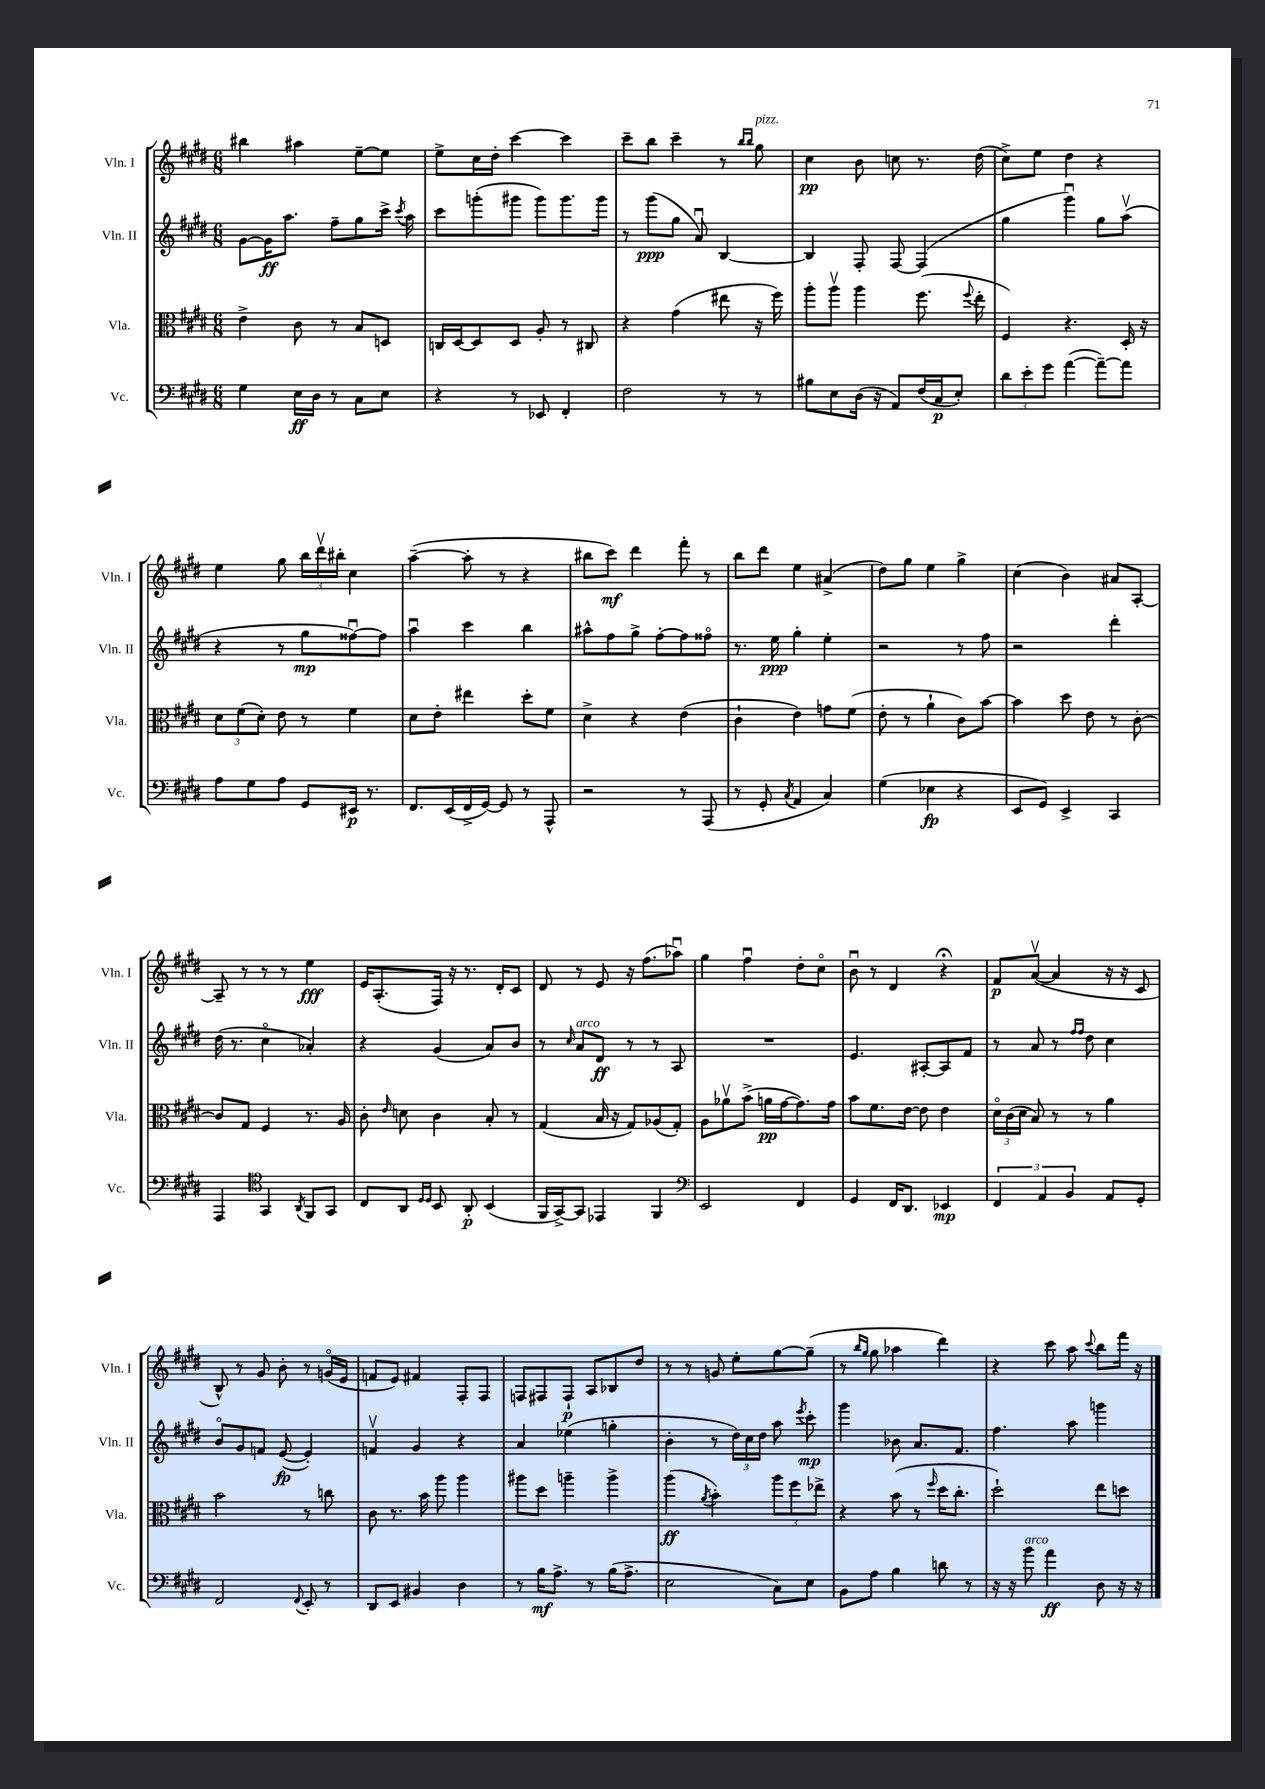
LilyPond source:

<<
\new StaffGroup <<
\new Staff = "s0" \with { instrumentName = "Vln. I" shortInstrumentName = "Vln. I" } {
    \clef treble \key e \major \numericTimeSignature \time 6/8
    \autoBeamOff bis''4 ais''4 e''8[~-- e''8] |
    e''8[-> cis''16 dis''16]-. cis'''4~ cis'''4 |
    cis'''8[-- b''8] cis'''4-- r8 \grace { b''16[ b''16] } gis''8^\markup { \italic "pizz." } |
    cis''4\pp b'8 c''8 r8. dis''16( |
    cis''8[->) e''8] dis''4 r4 |
    e''4 gis''8 \tuplet 3/2 { b''16[ dis'''16\upbow bis''16]-. } cis''4 |
    a''4~--( a''8-. r8 r4 |
    bis''8[ cis'''8]\mf) dis'''4 fis'''8-. r8 |
    b''8[ dis'''8] e''4 ais'4->( |
    dis''8[) gis''8] e''4 gis''4-> |
    cis''4( b'4) ais'8[ a8]~-. |
    a8-- r8 r8 r8 e''4\fff |
    e'16[ a8.-.( fis16]) r16 r8. dis'16[-. cis'8] |
    dis'8 r8 e'8 r16 fis''8.[( aes''8]\downbow) |
    gis''4 fis''4\downbow dis''8[-. cis''8]\flageolet |
    b'8\downbow r8 dis'4 r4\fermata |
    fis'8[\p a'8]~\upbow( a'4 r16 r16 cis'8 |
    b8-^) r8 gis'8 b'8-. r8 g'16[\flageolet( e'16] |
    f'8[ e'8]) fis'4 fis8[-. fis8] |
    f8[ fis8 fis8]-!\p a8[ bes8 dis''8] |
    r8 r8 g'8 e''8[-. gis''8~ gis''8]--( |
    r8 \grace { b''16[ gis''16] } gis''8 aes''4 dis'''4) |
    r4 cis'''8 a''8 \appoggiatura { cis'''8 } b''8[ fis'''16] r16 \bar "|." |
}
\new Staff = "s1" \with { instrumentName = "Vln. II" shortInstrumentName = "Vln. II" } {
    \clef treble \key e \major \numericTimeSignature \time 6/8
    \autoBeamOff gis'8[~ gis'16\ff a''8.] fis''8[-- gis''8 cis'''16]-> \acciaccatura { cis'''8 } a''16 |
    cis'''8[ g'''8-.( gis'''8] gis'''8[) gis'''8. gis'''16] |
    r8 gis'''8[\ppp( gis''8] a'8\downbow) b4~ |
    b4 fis8-. fis8~ fis4( |
    gis''4 gis'''4\downbow) gis''8[ a''8]\upbow( |
    r4 r8 gis''8[\mp fisis''8~\downbow) fisis''8] |
    a''4\downbow cis'''4 b''4 |
    ais''8[-^ fis''8 gis''8]-> fis''8[~-. fis''8 fisis''8]\flageolet |
    r8. e''16\ppp gis''4-. e''4-. |
    r2 r8 fis''8 |
    r2 dis'''4-. |
    dis''16( r8. cis''4\flageolet aes'4-.) |
    r4 gis'4( a'8[) b'8] |
    r8 \grace { cis''16 } a'8[^\markup { \italic "arco" } dis'8]\ff r8 r8 a8 |
    R2. |
    e'4. ais8[~-. ais8 fis'8] |
    r8 a'8 r8 \grace { fis''16[ fis''16] } dis''8 cis''4 |
    b'8[\flageolet gis'8 f'8] e'8~\fp( e'4-.) |
    f'4\upbow gis'4 r4 |
    a'4 ees''4( g''4-. |
    b'4-. r8 \tuplet 3/2 { dis''16[) cis''16 dis''16] } a''8 \acciaccatura { e'''8 } cis'''8-.\mp |
    gis'''4 bes'8 a'8.[ fis'8.] |
    fis''4. a''8 g'''4 \bar "|." |
}
\new Staff = "s2" \with { instrumentName = "Vla." shortInstrumentName = "Vla." } {
    \clef alto \key e \major \numericTimeSignature \time 6/8
    \autoBeamOff e'4-> cis'8 r8 b8[ d8] |
    c16[ dis16~ dis8 dis8] a8-. r8 cis8 |
    r4 gis'4( eis''8 r16 fis''16) |
    a''8[-. a''8]\upbow a''4 fis''8.( \appoggiatura { fis''8 } e''16-. |
    fis4) r4. dis16-. r16 |
    \tuplet 3/2 { dis'8[ fis'8( dis'8]-.) } e'8 r8 fis'4 |
    dis'8[ e'8]-. eis''4 dis''8[-. fis'8] |
    dis'4-> r4 e'4( |
    cis'4-! e'4) g'8[ fis'8]( |
    e'8-. r8 a'4-! cis'8[) b'8]~ |
    b'4 dis''8 e'8 r8 cis'8~-. |
    cis'8[ gis8] fis4 r8. a16 |
    cis'8-. \grace { e'16 } d'8 cis'4 b8-. r8 |
    gis4( b16 r16 gis8[) aes8( gis8]-.) |
    a8[ aes'8\upbow b'8]->( a'16[\pp gis'16~ gis'8.) gis'16] |
    b'8[ fis'8. e'16]~ e'8 e'4 |
    \tuplet 3/2 { dis'16[\flageolet cis'16( dis'16] } b8) r8 r8 a'4 |
    b'2 r8 c''8 |
    cis'8 r8. b'16 a''8 a''4 |
    ais''8[ dis''8] a''4-- a''4-> |
    a''4\ff( \acciaccatura { a'8 } b'4-.) \tuplet 3/2 { a''8[ fis''8 ees''8]-> } |
    r4 b'8( r8 \grace { fis''16 } dis''16[ cis''8.]-. |
    dis''2-!) e''8[ d''8] \bar "|." |
}
\new Staff = "s3" \with { instrumentName = "Vc." shortInstrumentName = "Vc." } {
    \clef bass \key e \major \numericTimeSignature \time 6/8
    \autoBeamOff gis4 e16[\ff dis16] r8 cis8[ e8] |
    r4 r8 ees,8 fis,4-. |
    fis2 r8 r8 |
    bis8[ e8 dis16]( r16 a,8[) fis16( cis16\p e8]-.) |
    \tuplet 3/2 { dis'8[ e'8-. gis'8] } a'4~( a'8[~--) a'8] |
    a8[ gis8 a8] gis,8[ eis,16]\p r8. |
    fis,8.[ e,16( fis,16-> gis,16]~) gis,8 r8 a,,8-^ |
    r2 r8 a,,8( |
    r8 gis,8-. \acciaccatura { cis8 } a,4 cis4) |
    gis4( ees4\fp r4 |
    e,8[ gis,8]) e,4-> cis,4 |
    a,,4 \clef tenor gis,4 \acciaccatura { a,8 } fis,8[ gis,8] |
    cis8[ a,8] \grace { dis16[ dis16] } b,8 a,8-.\p b,4( |
    fis,16[ gis,16~->) gis,8] ees,4 fis,4 |
    \clef bass e,2 fis,4 |
    gis,4 fis,16[ dis,8.] ees,4\mp |
    \tuplet 3/2 { fis,4 a,4 b,4 } a,8[ gis,8]-. |
    fis,2 \appoggiatura { fis,8 } e,8-. r8 |
    dis,8[ e,8] bis,4 dis4 |
    r8 b16[\mf a8.]-> r8 b16[( a8.]-> |
    e2 cis8[) e8] |
    b,8[ a8] b4 d'8 r8 |
    r16 r16 b'8^\markup { \italic "arco" } a'4\ff dis8 r16 r16 \bar "|." |
}
>>
>>
\layout { \context { \Score \remove "Bar_number_engraver" } }
